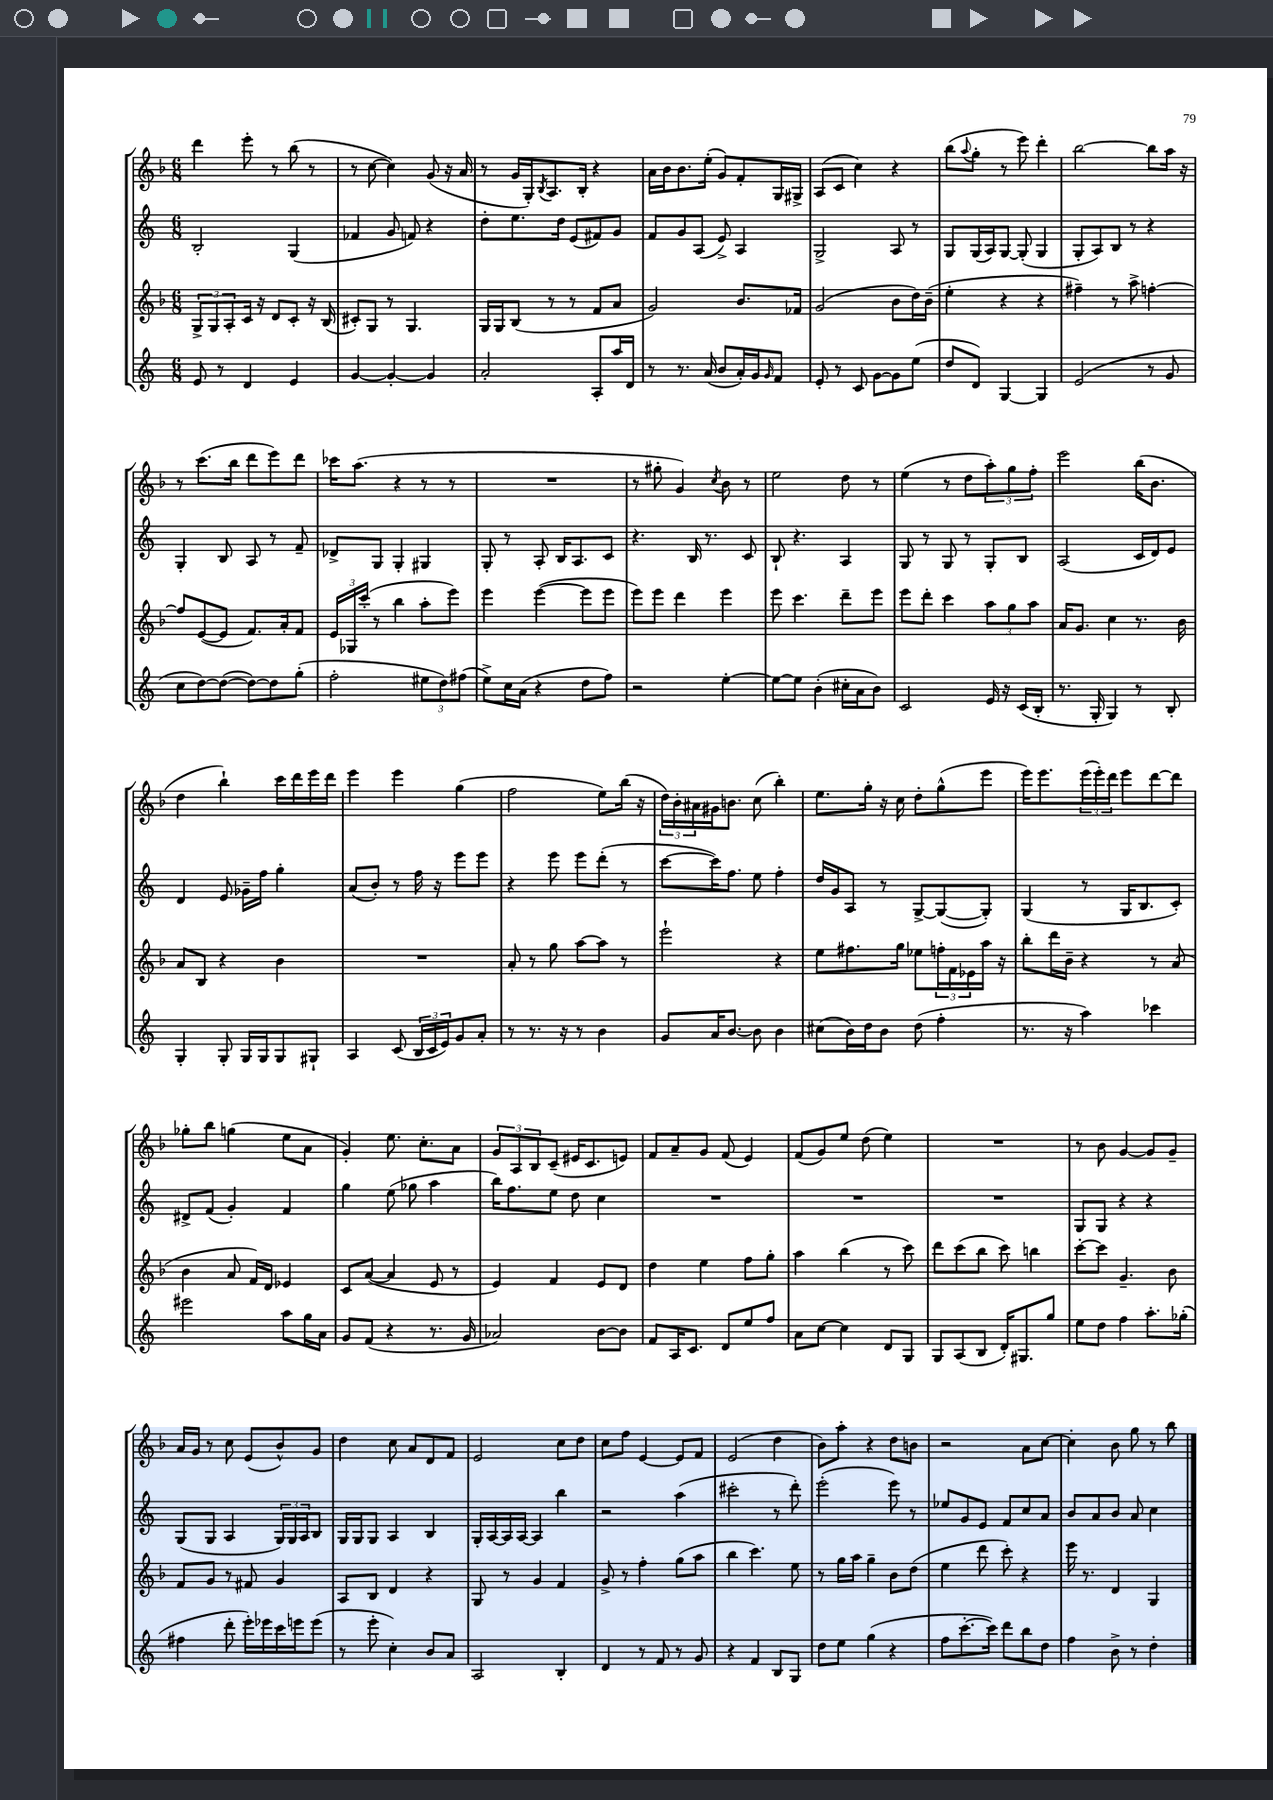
<<
\new StaffGroup <<
\new Staff = "s0" {
    \clef treble \key f \major \numericTimeSignature \time 6/8
    d'''4 e'''8-. r8 bes''8( r8 |
    r8 c''8~ c''4) g'8( r16 a'16 |
    r8 g'16 g16-.) \acciaccatura { bes8 } a8. bes16-. r4 |
    a'16 bes'16 bes'8. e''16-.( g'8) f'8-. g16 gis16-> |
    a8( c'8 c''4) r4 |
    bes''8( \appoggiatura { a''8 } g''8-. r8 e'''8) d'''4-. |
    bes''2~ bes''8 a''16 r16 |
    r8 c'''8.( bes''16 d'''8 e'''8) d'''8 |
    ces'''16 a''8.( r4 r8 r8 |
    R2. |
    r8 gis''8-. g'4) \acciaccatura { c''8 } bes'8 r8 |
    e''2 d''8 r8 |
    e''4( r8 d''8 \tuplet 3/2 { a''8-.) g''8 f''8-. } |
    e'''2 bes''16( bes'8. |
    d''4 bes''4-!) c'''16 d'''16 e'''16 d'''16 |
    e'''4 e'''4 g''4( |
    f''2 e''8) bes''16( r16 |
    \tuplet 3/2 { d''16) bes'16-. ais'16 } gis'16 b'8. c''8( bes''4-.) |
    e''8. g''16-. r16 c''16 d''8-. g''8-^( e'''8 |
    e'''16) e'''8. \tuplet 3/2 { e'''16( e'''16-.) d'''16 } e'''8 d'''8~ d'''8 |
    ges''8-. bes''8 g''4( e''8 a'8 |
    g'4-.) e''8. c''8.-. a'8 |
    \tuplet 3/2 { g'8 a8 bes8 } c'8--( eis'16 c'8. e'8) |
    f'8 a'8-- g'8 f'8( e'4) |
    f'8( g'8) e''8 d''8( e''4) |
    R2. |
    r8 bes'8 g'4~ g'8 g'8-- |
    a'16 g'16 r8 c''8 e'8( bes'8-^) g'8 |
    d''4 c''8 a'8 d'8 f'8 |
    e'2 c''8 d''8 |
    c''8 f''8 e'4~ e'8 f'8 |
    e'2( d''4 |
    bes'8) a''8-. r4 d''8 b'8 |
    r2 a'8 c''8~ |
    c''4-. bes'8 g''8 r8 bes''8 \bar "|." |
}
\new Staff = "s1" {
    \clef treble \key c \major \numericTimeSignature \time 6/8
    b2-. g4( |
    fes'4 g'8 f'8) r4 |
    d''8-. e''8. d''16 e'8( fis'8) g'8 |
    f'8 g'8 a8( e'8->) a4 |
    g2-> a8 r8 |
    g8 g16( a16) g8~ g8-.( g4 |
    g8-. a8) b8 r8 r4 |
    g4-. b8 a8 r8 f'8-- |
    des'8-> g8 g4-. gis4 |
    g8-. r8 a8-. b16 a8. c'8 |
    r4. b16 r8. c'8 |
    b8-! r4. a4 |
    g8 r8 g8 r8 g8-. b8 |
    a2( c'16 d'16) e'8 |
    d'4 e'8 ges'16-- f''16 g''4-. |
    a'8( b'8-.) r8 f''16 r16 e'''8 e'''8 |
    r4 e'''8 e'''8 d'''8-.( r8 |
    c'''8~ c'''16) f''8. e''8 f''4-. |
    d''16 g'16 a8 r8 g8~-> g8~( g8-.) |
    g4( r8 g16 b8. c'8-.) |
    dis'8-> f'8( g'4-.) f'4 |
    g''4 e''8( ges''8 a''4 |
    b''16) f''8. e''8 d''8 c''4 |
    R2. |
    R2. |
    R2. |
    g8 g8 r4 r4 |
    g8( g8 a4 \tuplet 3/2 { g16) g16 a16 } b8 |
    g16 g16 g8 a4 b4 |
    g16-. a16~ a16 a16~ a4 b''4 |
    r2 a''4( |
    cis'''2-. r8 d'''8-.) |
    e'''2-.( e'''8) r8 |
    ees''8 g'8 e'8 f'8 c''8 a'8 |
    b'8 a'8 b'8 a'8 c''4 \bar "|." |
}
\new Staff = "s2" {
    \clef treble \key f \major \numericTimeSignature \time 6/8
    \tuplet 3/2 { g8-> g8 a8-. } c'16 r16 d'8 c'8-. r16 bes16( |
    cis'8-.) g8 r8 g4. |
    g16 g16 bes8( r8 r8 f'8 a'8 |
    g'2) bes'8. fes'16 |
    g'2( bes'8 d''16) bes'16--( |
    e''4-. r4 r4 |
    fis''4--) r8 a''8-> f''4~-. |
    f''8 e'8~( e'8 f'8.) a'16-. f'8 |
    \tuplet 3/2 { e'16 ges16 c'''16-.( } r8 bes''4 a''8-. e'''8) |
    e'''4 e'''4~( e'''8 e'''8 |
    e'''8) e'''8 d'''4 e'''4 |
    e'''8 c'''4. d'''8-- e'''8 |
    e'''8 d'''8-. c'''4 \tuplet 3/2 { a''8 g''8 a''8 } |
    a'16 g'8. c''4 r8. bes'16 |
    a'8 bes8 r4 bes'4 |
    R2. |
    a'8-. r8 g''8 a''8~ a''8 r8 |
    e'''2-! r4 |
    e''8 fis''8. g''16 ees''8 \tuplet 3/2 { f''16-. f'16 ees'16 } a''16 r16 |
    bes''8-. d'''16 bes'16-- r4 r8 a'8( |
    bes'4 a'8 f'16) d'16 ees'4 |
    c'8 a'8~( a'4 e'8 r8 |
    e'4) f'4 e'8 d'8 |
    d''4 e''4 f''8 g''8-. |
    a''4 bes''4( r8 c'''8) |
    d'''8 c'''8( bes''8 c'''8) b''4 |
    c'''8~-. c'''8 g'4.-- bes'8 |
    f'8 g'8 r8 fis'8 g'4 |
    a8 bes8 d'4 r4 |
    g8 r8 g'4 f'4 |
    g'8-> r8 f''4-. g''8( a''8 |
    bes''4 c'''4.) e''8 |
    r8 g''16 a''16 g''4-- bes'8 d''8( |
    e''4 d'''8 c'''8-.) r4 |
    e'''16 r8. d'4 g4 \bar "|." |
}
\new Staff = "s3" {
    \clef treble \key c \major \numericTimeSignature \time 6/8
    e'8 r8 d'4 e'4 |
    g'4~ g'4~-. g'4 |
    a'2-. a8-. a''16 d'16 |
    r8 r8. a'16( b'8 a'16-.) g'16 \grace { g'16 } f'8 |
    e'8-. r8 c'8 g'8~ g'8 e''8( |
    d''8 d'8) g4~ g4 |
    e'2( r8 g'8 |
    c''8 d''8~) d''8~( d''8~) d''8 g''8-.( |
    f''2-. \tuplet 3/2 { eis''8 d''8) fis''8( } |
    e''8->) c''16 a'16( r4 d''8 f''8) |
    r2 e''4~-. |
    e''8~ e''8 b'4-.( cis''16-. a'16 b'8) |
    c'2 e'16 r16 c'16( b16-. |
    r8. g16-. g4) r8 b8-. |
    g4-. g8-. g16 g16 g8 gis8-! |
    a4 c'8( \tuplet 3/2 { b16 c'16 e'16) } g'8 a'8-. |
    r8 r8. r16 r8 b'4 |
    g'8 a'16 b'8.~ b'8 b'4 |
    cis''8( b'16) d''16 b'8 d''8( f''4-. |
    r8. r16 a''4) ces'''4 |
    eis'''2 a''8 g''16 a'16 |
    g'8 f'8( r4 r8. g'16 |
    aes'2) b'8~ b'8 |
    f'8 a16 c'8. d'8 e''8 f''8 |
    a'8 c''8~ c''4 d'8 g8 |
    g8 a8( b8 d'16-.) gis8. g''8 |
    e''8 d''8 f''4 a''8.-. ges''16-.( |
    fis''4 d'''8-. e'''16-.) ees'''16 c'''16 e'''16 e'''8( |
    r8 e'''8-. c''4-.) b'8 a'8 |
    a2 b4-. |
    d'4 r8 f'8 r8 g'8 |
    r4 f'4 b8 g8 |
    d''8 e''8 g''4( r4 |
    f''8 c'''8.~-. c'''16) d'''8 b''8 d''8 |
    f''4 b'8-> r8 d''4-. \bar "|." |
}
>>
>>
\layout { \context { \Score \remove "Bar_number_engraver" } }
